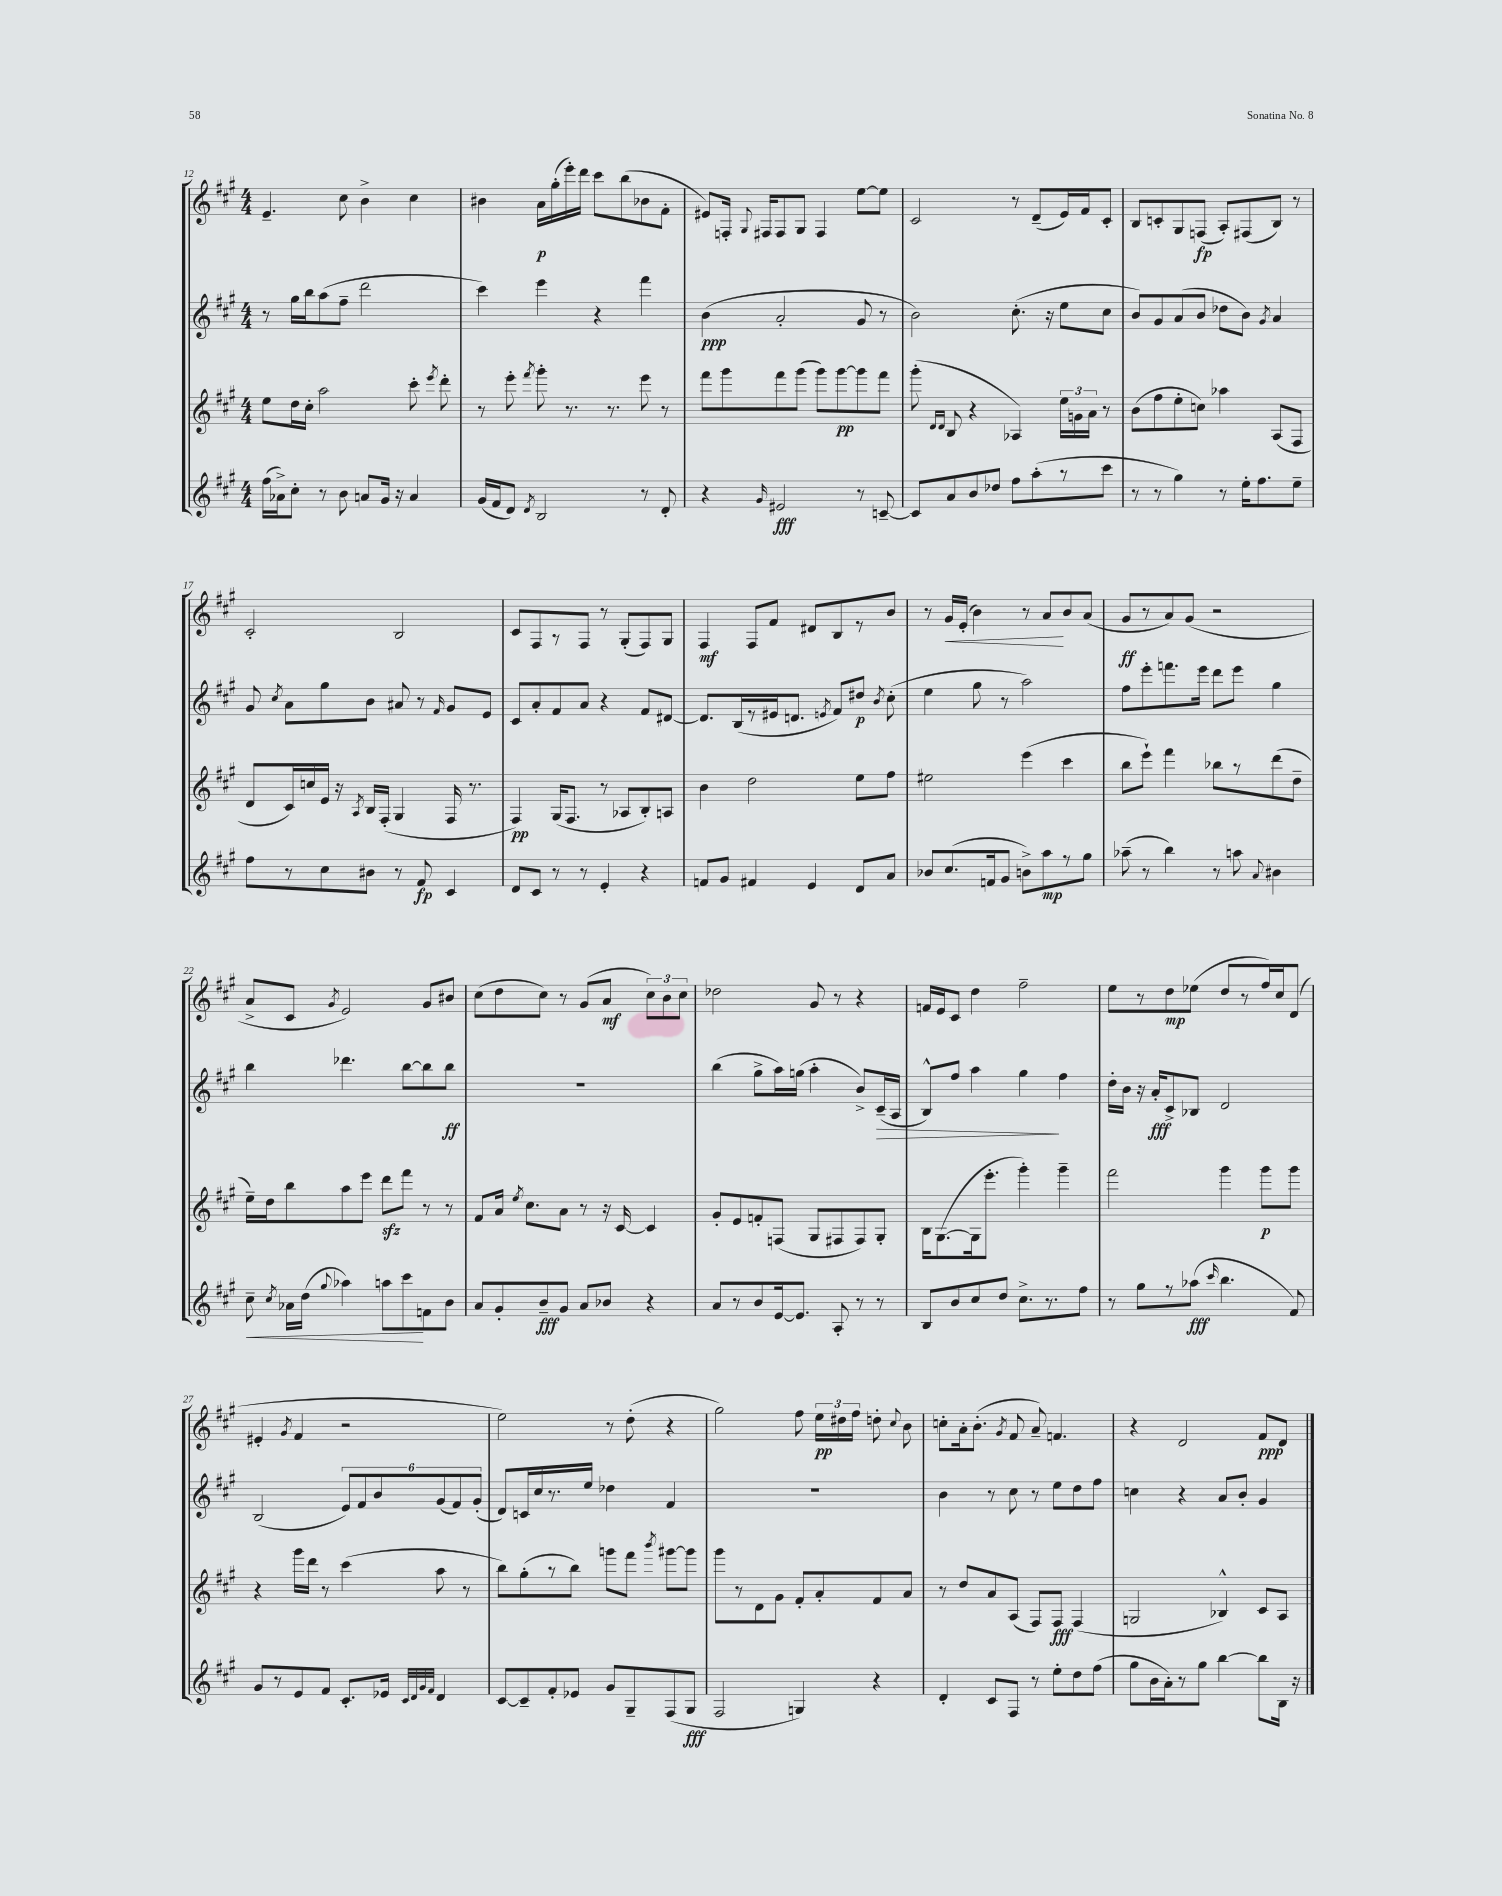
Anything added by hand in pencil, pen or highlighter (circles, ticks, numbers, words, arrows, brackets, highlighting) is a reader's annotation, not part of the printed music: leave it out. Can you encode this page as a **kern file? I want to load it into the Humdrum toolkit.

**kern	**kern	**kern	**kern
*staff4	*staff3	*staff2	*staff1
*clefG2	*clefG2	*clefG2	*clefG2
*k[f#c#g#]	*k[f#c#g#]	*k[f#c#g#]	*k[f#c#g#]
*M4/4	*M4/4	*M4/4	*M4/4
(16ff#	8ee	8r	4.e~
16a-^)	.	.	.
8cc#'	16dd	16gg#	.
.	16cc#'	16bb	.
8r	2aa	(8aa	.
8b	.	8ff#~	8cc#
8a	.	2ddd	4b^
16g#	.	.	.
16r	.	.	.
4a	8ccc#'	.	4cc#
.	8qeee	.	.
.	8ddd'	.	.
=	=	=	=
(16g#	8r	4ccc#)	4b#
16f#	.	.	.
8d)	8eee'	.	.
8qd	8qfff#	.	.
2B	8ggg#'	4eee	16a
.	.	.	(16gg#'
.	8.r	.	16eee')
.	.	.	16ddd
.	.	4r	8ccc#
.	8.r	.	.
.	.	.	(8bb
8r	8eee	4fff#	8b-
8d'	8r	.	8f#'
=	=	=	=
4r	8fff#	(4b	8e#)
.	8ggg#	.	16F'
.	.	.	8qqG#
.	.	.	16F#
16qqg#	.	.	.
2e#	8fff#	2a'	8F#
.	(8ggg#	.	8G#
.	8ggg#)	.	4F#
.	[8ggg#	.	.
8r	8ggg#]	8g#	[8ee
[8c~	8fff#	8r	8ee]
=	=	=	=
8c]	(8ggg#'	2b)	2c#
.	16qqd	.	.
.	16qqd	.	.
8a	8B	.	.
8b	4r	.	.
8dd-	.	.	.
8ff#	4A-)	(8.cc#'	8r
(8aa'	.	.	(8d~
.	.	16r	.
8r	24ee	8ee	16e)
.	24g	.	.
.	.	.	16f#
.	24a	.	.
8ccc#	8r	8cc#	8c#'
=	=	=	=
8r	(8b	8b)	8B
8r	8ff#	8g#	8c'
4gg#)	8ee'	(8a	8G#
.	8cc)	8b	(8F
8r	4aa-	8dd-	8A')
16ee'	.	8b)	(8F#
8.ff#	.	.	.
.	.	8qg#	.
.	(8A	4a	8B)
8ee~	8F#	.	8r
=	=	=	=
8ff#	8d	8g#	2c#'
.	.	8qcc#	.
8r	16c#)	8a	.
.	16cc	.	.
8cc#	16e	8gg#	.
.	16r	.	.
.	8qA	.	.
8b#	16B	8b	.
.	(16F#'	.	.
8r	4G#	8a#	2B
8f#	.	8r	.
.	.	16qqf#	.
4c#	16F#	8g#	.
.	8.r	.	.
.	.	8e	.
=	=	=	=
8d	4F#)	8c#	8c#
8c#	.	8a'	8F#
8r	(16G#	8f#	8r
.	8.F#	.	.
8r	.	8a	8F#
4e'	8r	4r	8r
.	8A-	.	(8G#'
4r	8B')	8f#	8F#)
.	8A	[8d#	8G#
=	=	=	=
8f	4b	8.d#]	4F#
8g#	.	.	.
.	.	(16B	.
4f#	2dd	8r	8F#
.	.	16e#	8f#
.	.	8.d	.
4e	.	.	8d#
.	.	8qe	.
.	.	8f#)	8B
8d	8ee	8dd#	8r
.	.	8qb	.
8a	8ff#	(8cc#'	8b
=	=	=	=
8b-	2ee#	4ee	8r
(8.cc#	.	.	16g#
.	.	.	(16e'
.	.	8gg#	4b)
16f	.	.	.
8g#	.	8r	.
8b^)	(4eee	2aa)	8r
8aa	.	.	8a
8r	4ccc#	.	8b
8gg#	.	.	(8a
=	=	=	=
(8aa-~	8bb	8ff#	8g#
8r	8eee`)	8eee'	8r
4bb)	4fff#	8.fff	8a)
.	.	.	(8g#
.	.	16eee	.
8r	8bb-	8ddd	2r
8aa	8r	8eee	.
8qqa	.	.	.
4b#	(8ddd	4gg#	.
.	8dd~	.	.
=	=	=	=
8cc#~	16ee~)	4bb	8a^
.	16dd	.	.
8qcc#	.	.	.
16a-	8bb	.	8c#
(16dd	.	.	.
8qqgg#	.	.	8qg#
4aa-)	8aa	4.ddd-	2e)
.	8eee	.	.
8aa	8ddd	.	.
8ccc#	8fff#	[8bb	.
8f	8r	8bb]	8g#
8b	8r	8bb	8b#
=	=	=	=
8a	8f#	1r	(8cc#
8g#'	16a	.	8dd
.	8qee	.	.
.	8.cc#	.	.
8b~	.	.	8cc#)
8g#	8a	.	8r
8a	8r	.	(8g#
8b-	16r	.	8a
.	[16c#	.	.
4r	4c#]	.	12cc#)
.	.	.	12b
.	.	.	12cc#
=	=	=	=
8a	8g#'	(4bb	2dd-
8r	8e	.	.
8b	8f'	8gg#^	.
[16e	(8F	16aa)	.
8.e]	.	(16gg	.
.	8G#	4aa'	8g#
8A'	8F#	.	8r
8r	8F#)	8b^)	4r
8r	8G#'	(16c#~	.
.	.	16A	.
=	=	=	=
8B	16B	8B^^)	16f
.	([8.G#	.	16e
8b	.	8ff#	8c#
8cc#	16G#]	4aa	4dd
.	8.eee'	.	.
8dd	.	.	.
8.cc#^	4ggg#')	4gg#	2ff#~
8.r	.	.	.
.	4ggg#~	4ff#	.
8ff#	.	.	.
=	=	=	=
8r	2fff#	16dd'	8ee
.	.	16b	.
8gg#	.	16r	8r
.	.	16a'	.
8r	.	8c#^	8dd
(8aa-	.	8B-	(8ee-
16qqccc#	.	.	.
4.bb	4ggg#	2d	8dd
.	.	.	8r
.	8ggg#	.	16ff#)
.	.	.	16cc#
8f#)	8ggg#	.	(8d
=	=	=	=
8g#	4r	(2B	4e#'
8r	.	.	.
.	.	.	8qg#
8e	16ggg#	.	4f#
.	16ddd	.	.
8f#	8r	.	.
8.c#'	(4ccc#	12e)	2r
.	.	12f#	.
.	.	12b	.
16e-	.	.	.
32qqc#	.	.	.
32qqd	.	.	.
32qqg#	.	.	.
32qqf#	.	.	.
4d	8aa	(12g#	.
.	.	12f#)	.
.	8r	.	.
.	.	(12g#'	.
=	=	=	=
[8c#	8bb)	8d)	2ee)
8c#~]	(8gg#'	16c	.
.	.	16cc#	.
8f#'	8r	8.r	.
8e-	8bb)	.	.
.	.	16ee	.
8g#	8ggg	4dd-	8r
8G#~	8fff#	.	(8dd'
.	8qbbb	.	.
(8F#	[8ggg#	4f#	4r
8G#	8ggg#]	.	.
=	=	=	=
2F#	8ggg#	1r	2gg#)
.	8r	.	.
.	8d	.	.
.	8g#	.	.
4G)	8f#'	.	8ff#
.	8a'	.	24ee
.	.	.	24dd#
.	.	.	24ff#
4r	8f#	.	8dd'
.	.	.	8qqcc#
.	8a	.	8b
=	=	=	=
4d'	8r	4b	8cc'
.	8dd	.	16a'
.	.	.	(8.b'
8c#	8a	8r	.
.	.	.	8qg#
8F#	(8A	8cc#	8f#
8r	8F#)	8r	8a~)
8ee'	8F#	8ee	4.f
8dd	(4F#	8dd	.
(8ff#	.	8ff#	.
=	=	=	=
8gg#	2G	4cc	4r
16b	.	.	.
16a')	.	.	.
8r	.	4r	2d
8gg#	.	.	.
[4bb	4B-^^)	8a	.
.	.	8b'	.
8bb]	8c#	4g#	8f#
16B	8A	.	8d
16r	.	.	.
==	==	==	==
*-	*-	*-	*-
